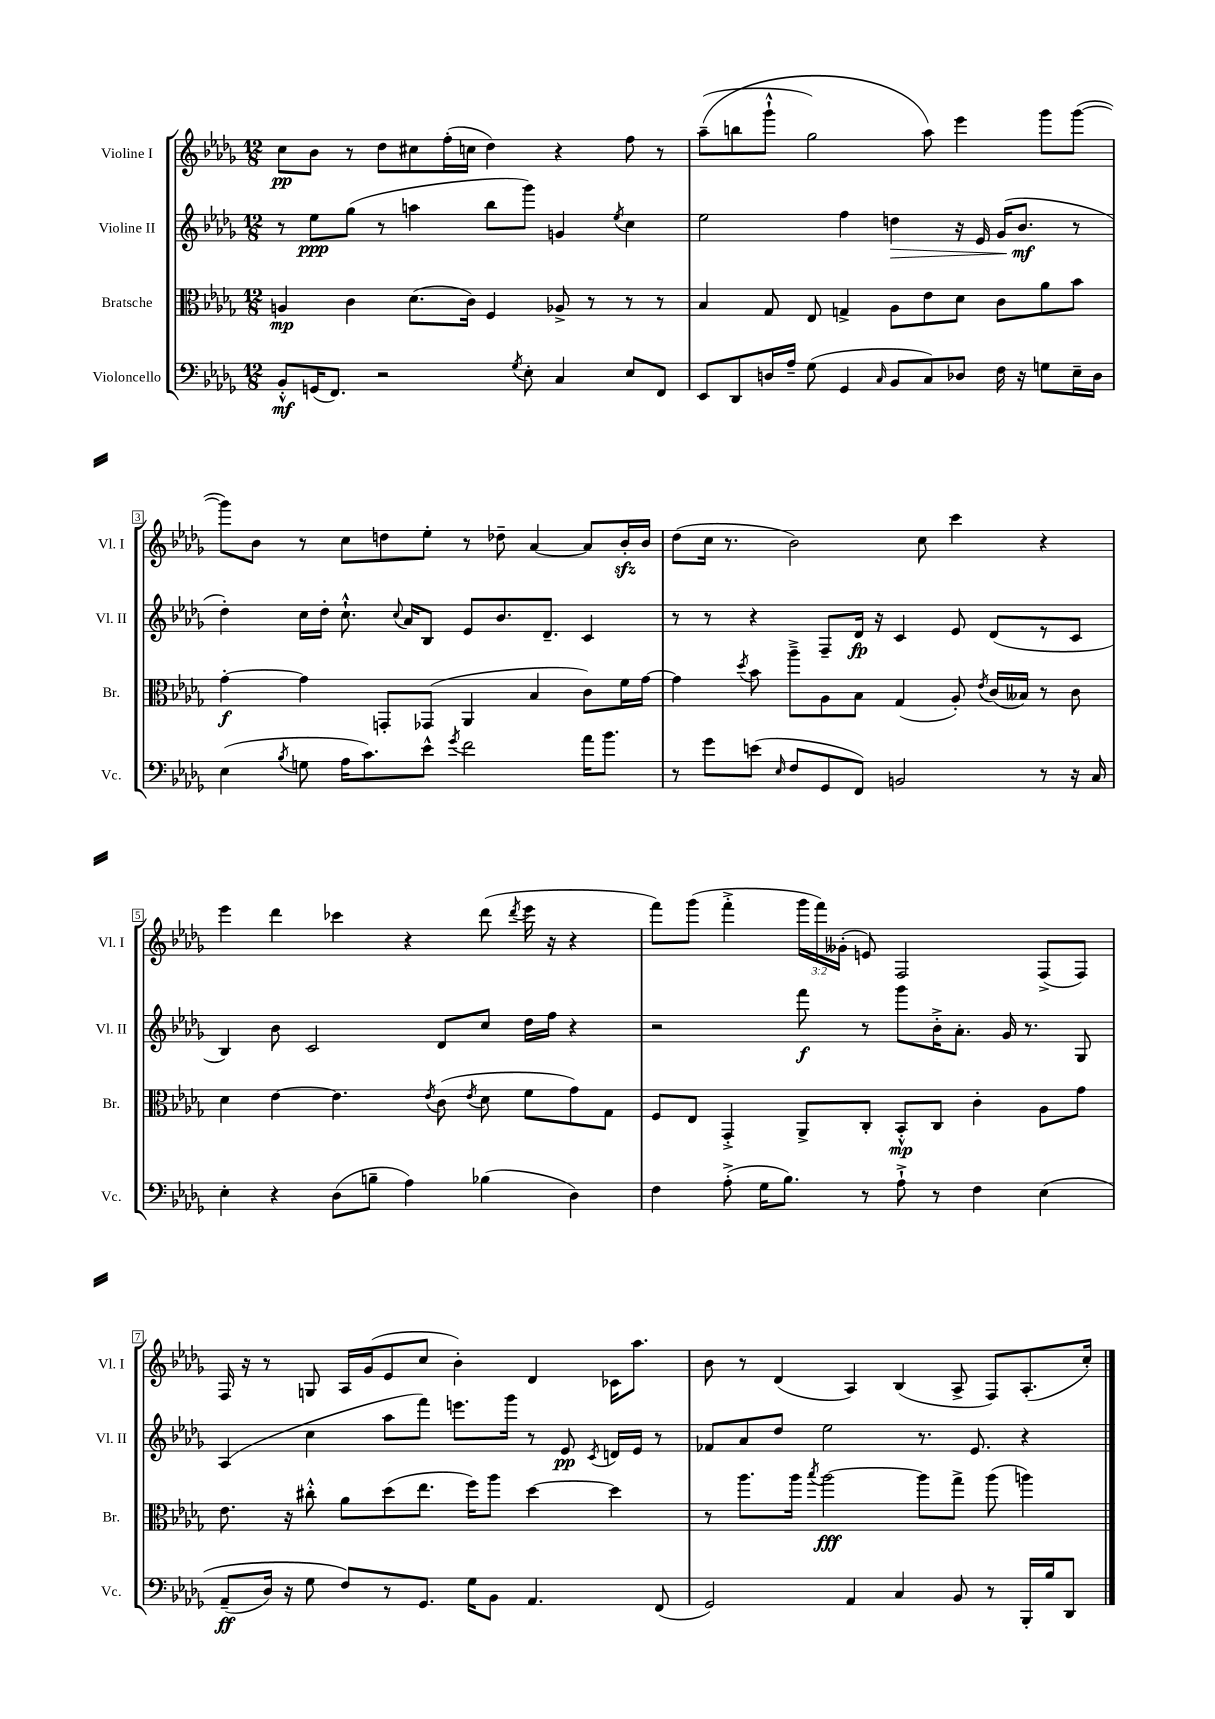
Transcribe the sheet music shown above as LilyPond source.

<<
\new StaffGroup <<
\new Staff = "s0" \with { instrumentName = "Violine I" shortInstrumentName = "Vl. I" } {
    \clef treble \key des \major \numericTimeSignature \time 12/8 \override Staff.TupletNumber.text = #tuplet-number::calc-fraction-text
    \autoBeamOff c''8[\pp bes'8] r8 des''8[ cis''8 f''16-.( c''16] des''4) r4 f''8 r8 |
    aes''8[--(\( b''8 ges'''8]-!-^ ges''2) aes''8\) ees'''4 ges'''8[ ges'''8]~( |
    ges'''8[) bes'8] r8 c''8[ d''8 ees''8]-. r8 des''8-- aes'4~ aes'8[ bes'16-.\sfz bes'16] |
    des''8[( c''16] r8. bes'2) c''8 c'''4 r4 |
    ees'''4 des'''4 ces'''4 r4 des'''8( \acciaccatura { des'''8 } ees'''16 r16 r4 |
    f'''8[) ges'''8]( f'''4-.-> \tuplet 3/2 { ges'''16[ f'''16) geses'16]-.( } e'8) f2 f8[->( f8]) |
    f16 r16 r8 g8 aes16[ ges'16( ees'8 c''8] bes'4-.) des'4 ces'16[ aes''8.] |
    bes'8 r8 des'4( aes4) bes4( aes8-> f8[) aes8.-.( c''16]-.) \bar "|." |
}
\new Staff = "s1" \with { instrumentName = "Violine II" shortInstrumentName = "Vl. II" } {
    \clef treble \key des \major \numericTimeSignature \time 12/8
    \autoBeamOff r8 ees''8[\ppp ges''8]( r8 a''4 bes''8[ ges'''8]) g'4 \acciaccatura { ees''8 } c''4 |
    ees''2 f''4 d''4\> r16 ees'16 ges'16[( bes'8.]\mf\! r8 |
    des''4-.) c''16[ des''16]-. c''8.-!-^ \appoggiatura { c''8 } aes'16[ bes8] ees'8[ bes'8. des'8.]-- c'4 |
    r8 r8 r4 f8[-- des'16]\fp r16 c'4 ees'8 des'8[( r8 c'8] |
    bes4) bes'8 c'2 des'8[ c''8] des''16[ f''16] r4 |
    r2 f'''8\f r8 ges'''8[ bes'16-.-> aes'8.]-. ges'16 r8. ges8 |
    aes4( c''4 aes''8[ f'''8]) e'''8.[ ges'''16] r8 ees'8\pp \acciaccatura { c'8 } d'16[ ees'16] r8 |
    fes'8[ aes'8 des''8] ees''2 r8. ees'8. r4 \bar "|." |
}
\new Staff = "s2" \with { instrumentName = "Bratsche" shortInstrumentName = "Br." } {
    \clef alto \key des \major \numericTimeSignature \time 12/8
    \autoBeamOff a4\mp c'4 des'8.[( c'16]) f4 aes8-> r8 r8 r8 |
    bes4 ges8 ees8 g4-> aes8[ ees'8 des'8] c'8[ aes'8 bes'8] |
    ges'4~-.\f ges'4 g,8[-. ges,8]( aes,4 bes4 c'8[) f'16 ges'16]~ |
    ges'4 \acciaccatura { des''8 } bes'8 aes''8[---> aes8 bes8] ges4( aes8-.) \acciaccatura { ees'8 } c'16[( beses16]) r8 c'8 |
    des'4 ees'4~ ees'4. \acciaccatura { ees'8 } c'8( \acciaccatura { ees'8 } des'8 f'8[ ges'8) ges8] |
    f8[ ees8] ges,4-.-> aes,8[-> c8]-. bes,8[-.-^\mp c8] c'4-. aes8[ ges'8] |
    ees'8. r16 cis''8-.-^ aes'8[ des''8( ees''8.] f''16[) aes''8] des''4~ des''4 |
    r8 aes''8.[ aes''16] \acciaccatura { bes''8 } aes''2~\fff aes''8[ ges''8]-> aes''8( a''4) \bar "|." |
}
\new Staff = "s3" \with { instrumentName = "Violoncello" shortInstrumentName = "Vc." } {
    \clef bass \key des \major \numericTimeSignature \time 12/8
    \autoBeamOff bes,8[-.-^\mf g,16( f,8.]) r2 \acciaccatura { ges8 } ees8-. c4 ees8[ f,8] |
    ees,8[ des,8 d16 aes16]-- ges8( ges,4 \grace { c16 } bes,8[ c8) des8] f16 r16 g8[ ees16-- des16] |
    ees4( \acciaccatura { bes8 } g8 aes16[ c'8.) ees'8]-^ \acciaccatura { ges'8 } f'2 aes'16[ bes'8.] |
    r8 ges'8[ e'8]( \grace { ees16 } f8[ ges,8 f,8]) b,2 r8 r16 c16 |
    ees4-. r4 des8[( b8]-- aes4) bes4( des4) |
    f4 aes8-.->( ges16[ bes8.]) r8 aes8-!-> r8 f4 ees4\( |
    aes,8[--\ff( des16]) r16 ges8 f8[\) r8 ges,8.] ges16[ bes,8] aes,4. f,8( |
    ges,2) aes,4 c4 bes,8 r8 bes,,16[-. bes16 des,8] \bar "|." |
}
>>
>>
\layout { \context { \Score \override BarNumber.stencil = #(make-stencil-boxer 0.1 0.3 ly:text-interface::print) } }
